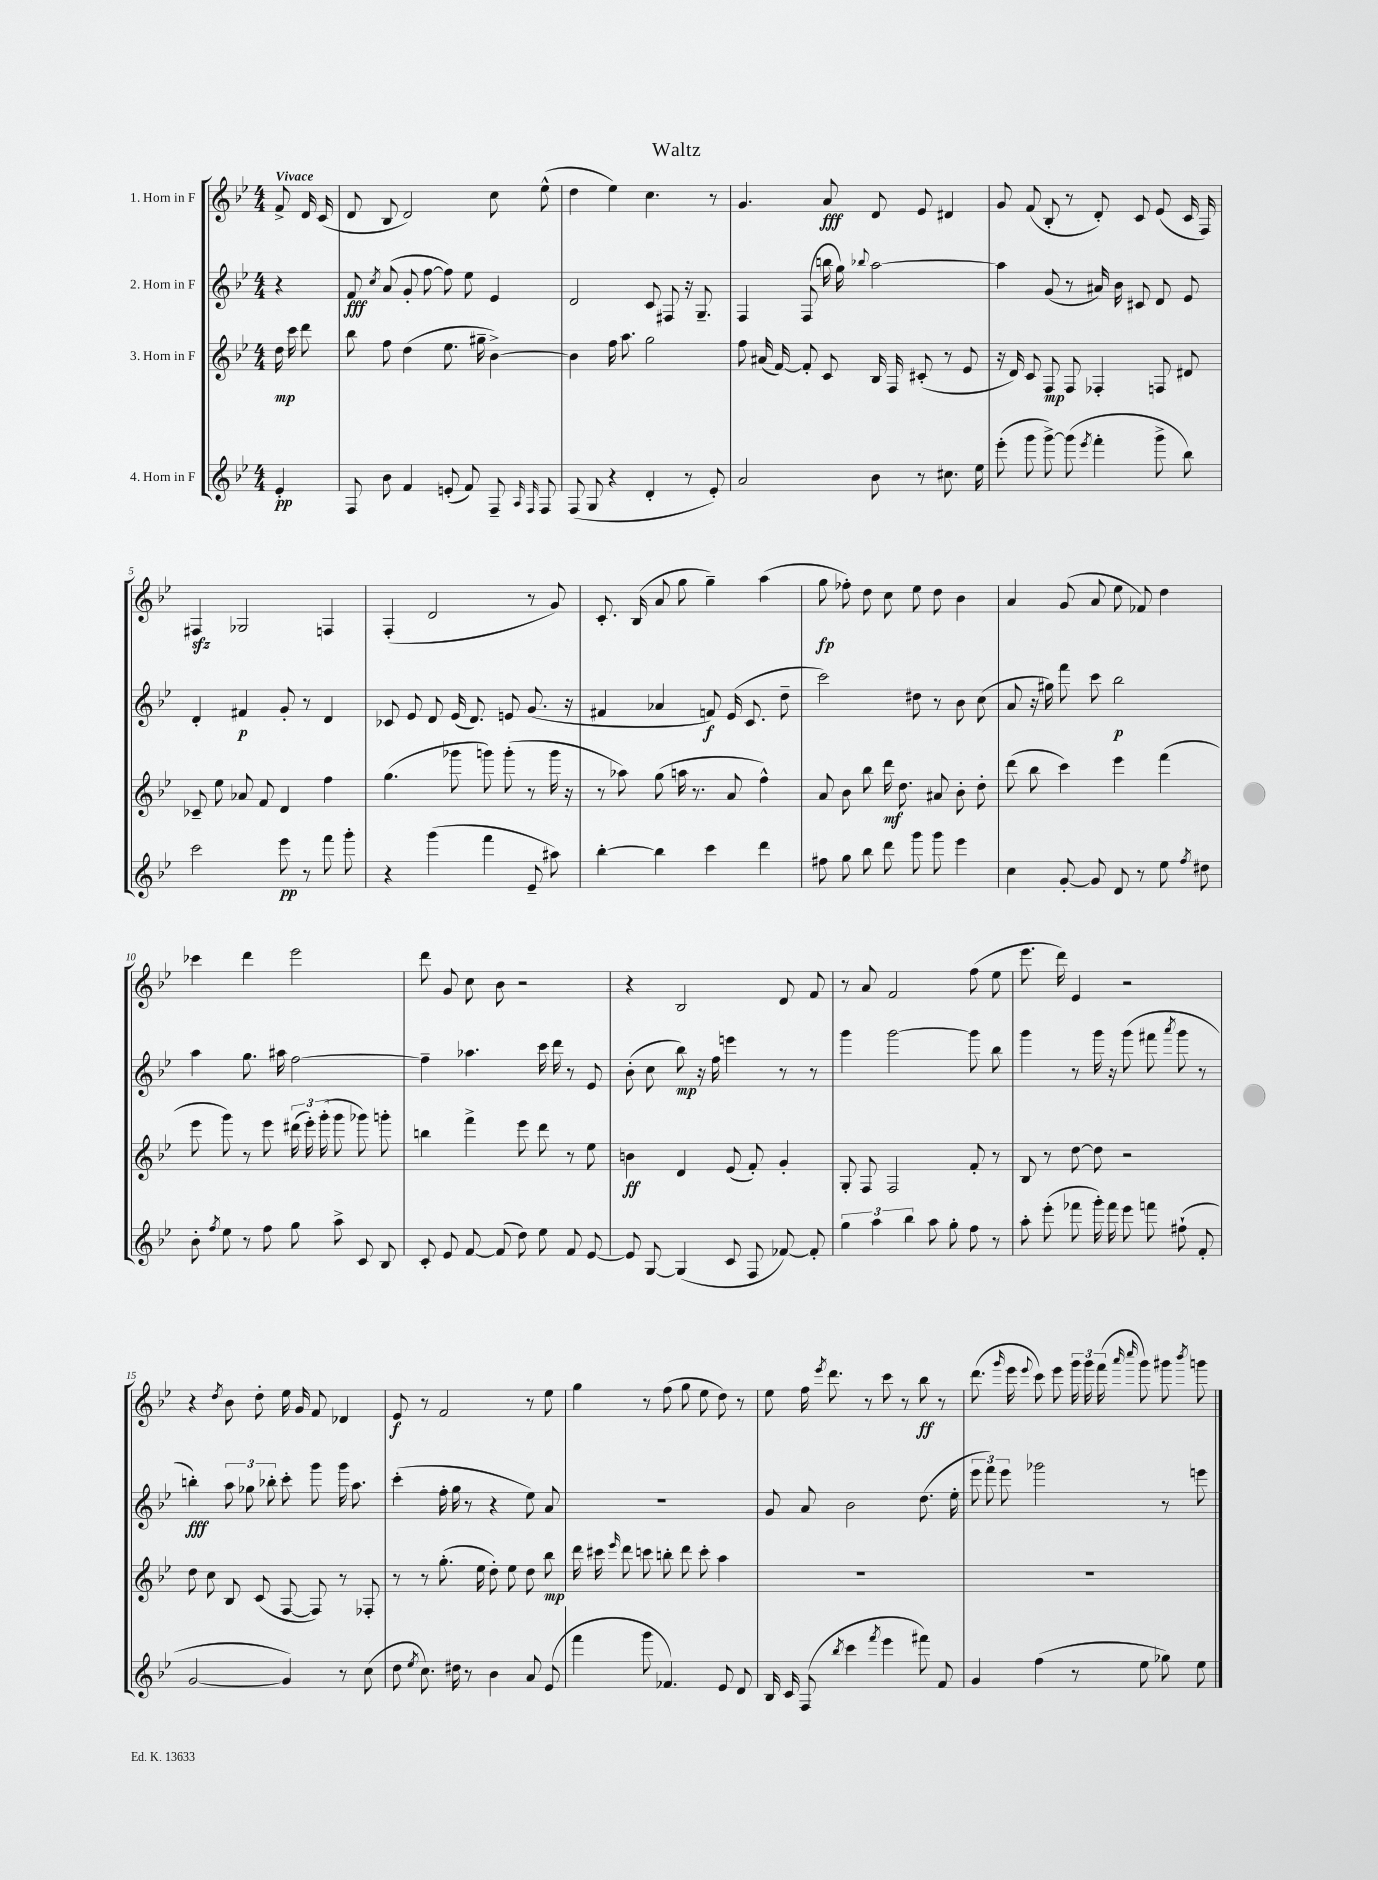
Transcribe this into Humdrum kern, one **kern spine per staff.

**kern	**kern	**kern	**kern
*staff4	*staff3	*staff2	*staff1
*clefG2	*clefG2	*clefG2	*clefG2
*k[b-e-]	*k[b-e-]	*k[b-e-]	*k[b-e-]
*M4/4	*M4/4	*M4/4	*M4/4
4e-'	16dd	4r	8f^
.	16ccc	.	.
.	8ddd	.	16d
.	.	.	(16c
=	=	=	=
8F	8bb-	8f	8d
.	.	8qcc	.
8b-	8ff	(8a	8B-
4f	(4dd	8g'	2d)
.	.	[8ff	.
(8e'	8.ee-	8ff])	.
8f)	.	8ee-	.
.	16gg#~	.	.
8F~	[4b-^)	4e-	8cc
16qqA	.	.	.
16qqF	.	.	.
8F	.	.	(8ee-^^
=	=	=	=
(8F	4b-]	2d	4dd
8G	.	.	.
4r	16ff	.	4ee-)
.	8.aa	.	.
4d'	2gg	8c	4.cc
.	.	8F#	.
8r	.	16r	.
.	.	8.G~	.
8e-')	.	.	8r
=	=	=	=
2a	8ff	4F	4.g
.	(16a#	.	.
.	[16f)	.	.
.	8f']	(8F	.
.	8c	16bb	8a
.	.	16gg)	.
.	.	8qqbb-	.
8b-	16B-	[2aa	8d
.	16F	.	.
8r	(8c#'	.	8e-
8.cc#	8r	.	4d#
.	8e-	.	.
16ee-	.	.	.
=	=	=	=
(8eee-'	16r	4aa]	8g
.	16d)	.	.
8ggg	8c	.	(8f
[8ggg^)	8F	(8g	8B-'
(8ggg]	8F	8r	8r
8qeee-	.	.	.
4fff'	4F-'	16a#)	8d')
.	.	16b-	.
.	.	8c#	8c
8ggg^	8F	8d	(8e-
8bb-)	8d#	8e-	16c
.	.	.	16F)
=	=	=	=
2ccc	8c-~	4d'	4F#
.	8ee-	.	.
.	8a-	4f#	2G-
.	8f	.	.
8eee-	4d	8g'	.
8r	.	8r	.
8fff	4ff	4d	4F
8ggg'	.	.	.
=	=	=	=
4r	(4.gg	8c-	(4F'
.	.	8e-	.
(4ggg	.	8d	2d
.	8ggg-	(16e-	.
.	.	8.d)	.
4fff	8ggg)	.	.
.	(8ggg'	8e	.
8e-~	8r	(8.g	8r
8aa#)	16ggg	.	8g)
.	16r	16r	.
=	=	=	=
[4bb-'	8r	4f#	8.c'
.	8aa-)	.	.
.	.	.	(16B-
4bb-]	(8gg	4a-	8a
.	16aa	.	8gg
.	8.r	.	.
4ccc	.	8f)	4gg~)
.	8a	(16e-	.
.	.	8.c	.
4ddd	4ff^^)	.	(4aa
.	.	8dd~	.
=	=	=	=
8ff#	8a	2ccc)	8gg
8gg	8b-	.	8ff-')
8bb-	8bb-	.	8dd
8ddd	16ddd	.	8cc
.	8.dd	.	.
8ggg	.	8dd#	8ee-
8ggg	8a#	8r	8dd
4eee-	8b-'	8b-	4b-
.	8dd'	(8cc	.
=	=	=	=
4cc	(8ddd	8a	4a
.	8bb-	16r	.
.	.	16gg#)	.
[8g'	4ccc)	8fff	(8g
8g]	.	8ccc	8a
8d	4eee-	2bb-	8ee-
8r	.	.	8f-)
8ee-	(4fff	.	4dd
8qff	.	.	.
8dd#	.	.	.
=	=	=	=
8b-'	8eee-	4aa	4ccc-
8qff	.	.	.
8ee-	8ggg)	.	.
8r	8r	8.gg	4ddd
8ff	8eee-	.	.
.	.	16aa#	.
8gg	(24ddd#	[2ff	2eee-
.	24eee-')	.	.
.	(24ggg'	.	.
8aa^	8ggg	.	.
8c	8ggg-)	.	.
8B-	8ggg'	.	.
=	=	=	=
8c'	4bb	4ff~]	8ddd
8e-	.	.	8g
[8f	4fff^	4.aa-	8cc
(8f]	.	.	8b-
8dd)	8eee-	.	2r
8ee-	8ddd	16ccc	.
.	.	16ddd	.
8f	8r	8r	.
[8e-	8ee-	8e-	.
=	=	=	=
8e-]	4b	(8b-'	4r
[8G	.	8cc	.
(4G]	4d	8bb-)	2B-
.	.	16r	.
.	.	16ff	.
8c	(8e-	4eee	.
8F	8f')	.	.
[8f-)	4g'	8r	8d
8f-']	.	8r	8f
=	=	=	=
6gg	8G'	4ggg	8r
.	8F	.	8a
6aa	.	.	.
.	2F	[2ggg	2f
6bb-	.	.	.
8aa	.	.	.
8gg'	.	.	.
8ff	8f'	8ggg]	(8ff
8r	8r	8bb-	8ee-
=	=	=	=
8aa'	8B-	4ggg	8.eee-
(8eee-'	8r	.	.
.	.	.	16ddd)
8fff-	[8dd	8r	4e-
16ggg')	8dd]	16ggg	.
16fff-	.	16r	.
8eee-	2r	(8ggg	2r
8fff	.	8fff#	.
.	.	8qaaa	.
(8ff#`	.	8ggg	.
8f'	.	8r	.
=	=	=	=
[2g	8dd	4bb')	4r
.	8cc	.	.
.	.	.	8qdd
.	8B-	12aa	8b-
.	.	12gg-	.
.	(8c	.	8dd'
.	.	12bb-'	.
4g])	[8F	8ccc'	16ee-
.	.	.	16g
.	8F])	8ggg	8f
8r	8r	16ggg	4d-
.	.	8.aa	.
(8cc	8F-'	.	.
=	=	=	=
8dd	8r	(4ccc'	8e-
8qee-	.	.	.
8.cc)	8r	.	8r
.	(8.gg'	16ff'	2f
16dd#	.	16gg	.
8r	.	8r	.
.	16ee-	.	.
4b-	8dd')	4r	.
.	8ee-	.	.
8a	8dd	8ee-)	8r
(8e-	8bb-	8a	8ee-
=	=	=	=
4fff	16ddd	1r	4gg
.	16ccc#	.	.
.	16qqeee-	.	.
.	8ddd	.	.
8ggg	8ccc	.	8r
4.f-)	8bb'	.	(8ff
.	8ddd	.	8gg
.	8ccc'	.	8ee-
8e-	4aa	.	8dd)
8d	.	.	8r
=	=	=	=
16B-	1r	8g	8ee-
16c	.	.	.
(8F	.	8a	16ff
.	.	.	8qeee-
.	.	.	8.ddd
8qbb-	.	.	.
4ccc	.	2b-	.
.	.	.	8r
8qfff	.	.	.
4eee-	.	.	8ccc
.	.	.	8r
8fff#)	.	(8.dd	8bb-
8f	.	.	8r
.	.	16ee-'	.
=	=	=	=
4g	1r	12eee-	(8.ddd
.	.	12fff)	.
.	.	12eee-	.
.	.	.	16qqggg
.	.	.	16eee-
.	.	.	8qqeee-
(4ff	.	2ggg-	8ccc)
.	.	.	8eee-
8r	.	.	24ggg
.	.	.	24ggg
.	.	.	(24fff
.	.	.	16qqaaa
.	.	.	16qqcccc
8ee-	.	.	8ggg)
8gg-)	.	8r	8ggg#
.	.	.	8qbbb-
8ee-	.	8eee	8ggg
==	==	==	==
*-	*-	*-	*-
